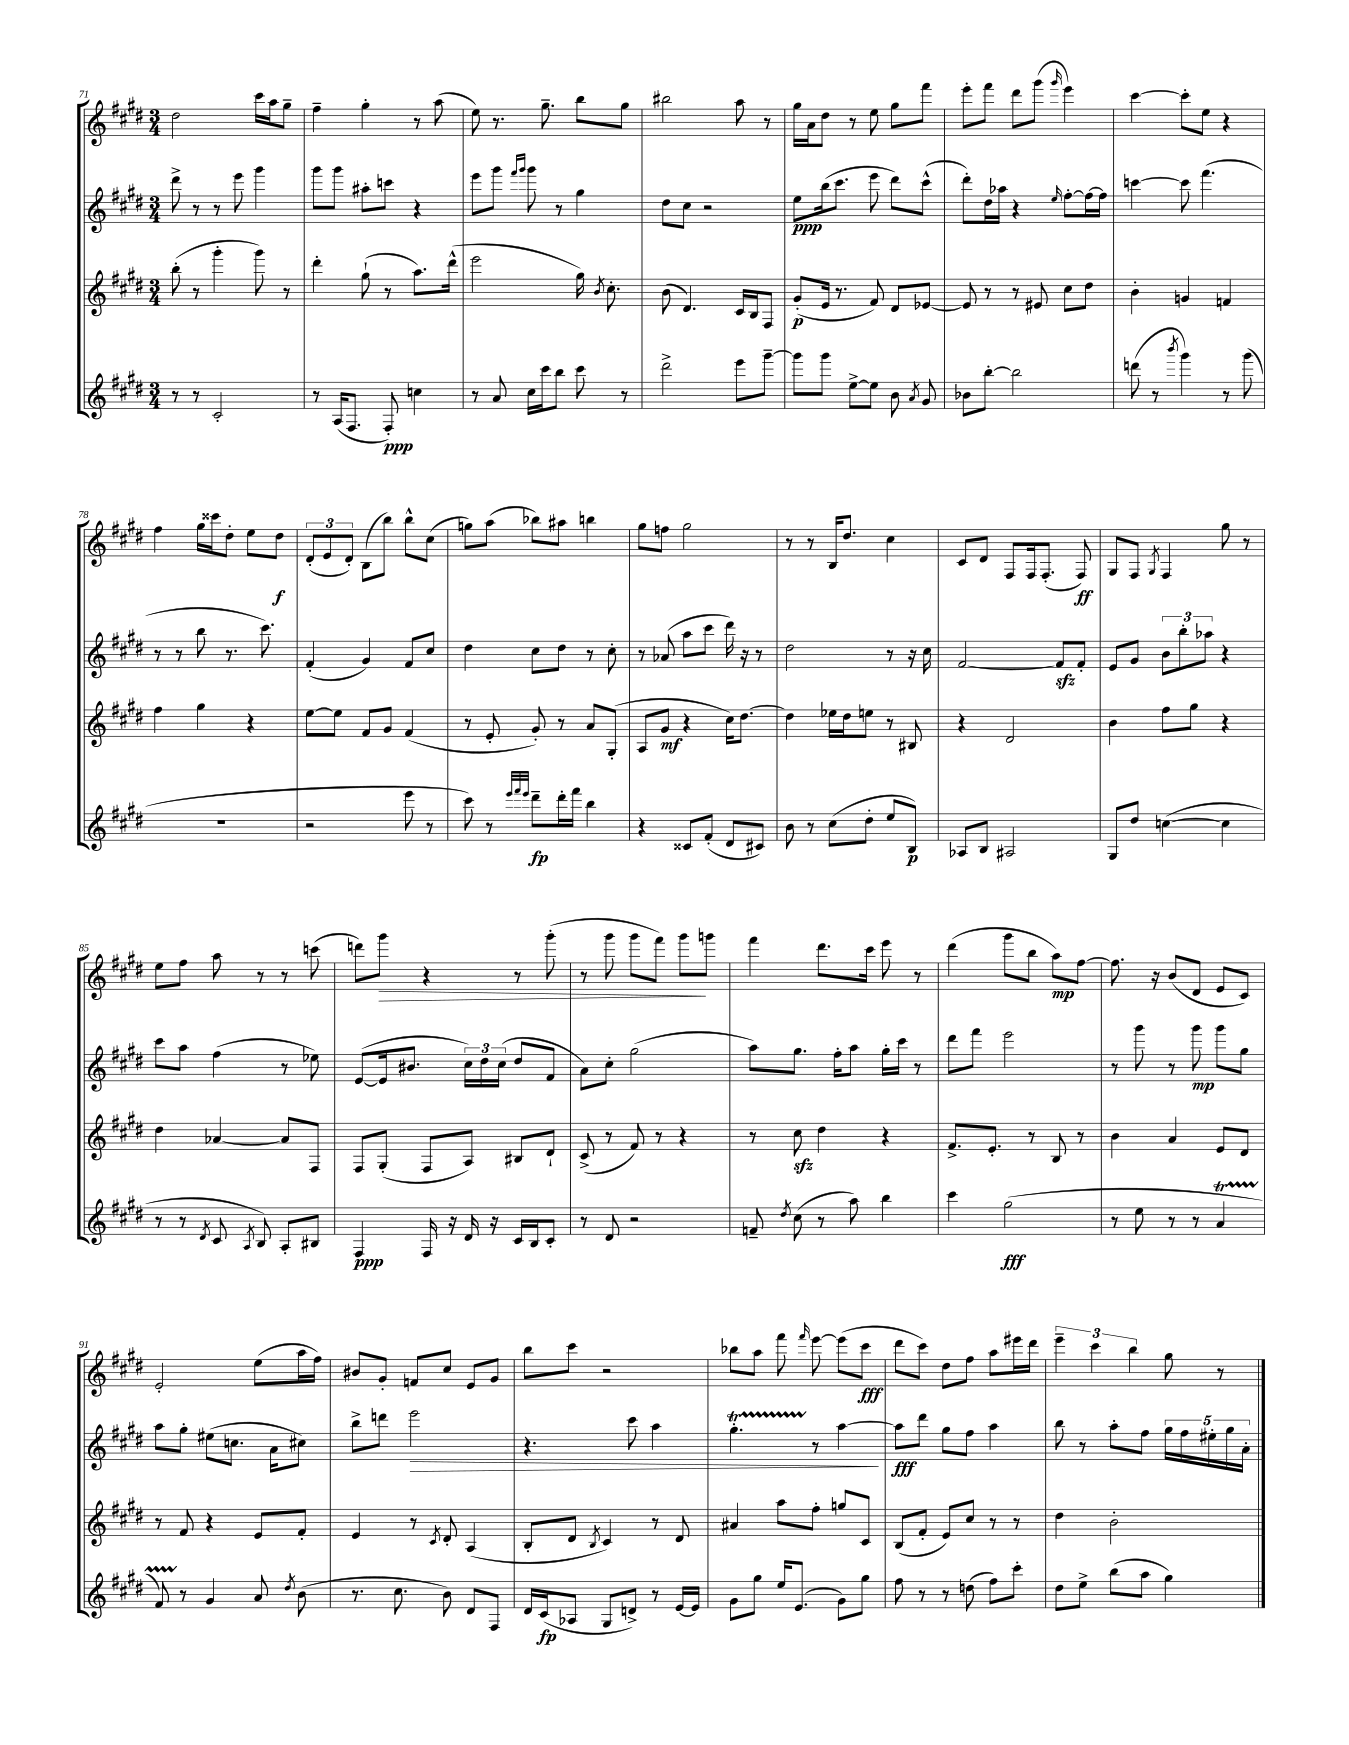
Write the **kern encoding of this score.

**kern	**kern	**kern	**kern
*staff4	*staff3	*staff2	*staff1
*clefG2	*clefG2	*clefG2	*clefG2
*k[f#c#g#d#]	*k[f#c#g#d#]	*k[f#c#g#d#]	*k[f#c#g#d#]
*M3/4	*M3/4	*M3/4	*M3/4
8r	(8bb'\	8ddd#^\	2dd#\
8r	8r	8r	.
2c#'/	4ggg#'\	8r	.
.	.	8eee\	.
.	8ggg#\)	4ggg#\	16ccc#\LL
.	.	.	16aa\J
.	8r	.	8gg#~\J
=	=	=	=
8r	4ddd#'\	8ggg#\L	4ff#~\
(16A/LK	.	8ggg#\J	.
8.F#/J	.	.	.
.	(8gg#`\	8aa#'\L	4gg#'\
8F#'/)	8r	8ccc\J	.
4cc\	8.aa\L)	4r	8r
.	.	.	(8aa\
.	(16ddd#^^\Jk	.	.
=	=	=	=
8r	2eee\	8eee\L	8ee\)
8a/	.	8ggg#\J	8.r
.	.	16qqfff#/LL	.
.	.	16qqggg#/JJ	.
16cc#\LL	.	8ggg#\	.
16ccc#\J	.	.	8.gg#~\
8bb\J	.	8r	.
8ccc#\	16gg#\)	4gg#\	8bb\L
.	8qb/	.	.
.	8.cc#'\	.	.
8r	.	.	8gg#\J
=	=	=	=
2ddd#^\	(8b\	8dd#\L	2bb#\
.	4.d#/)	8cc#\J	.
.	.	2r	.
8eee\L	16c#/LL	.	8aa\
.	16B/J	.	.
[8ggg#~\J	8F#/J	.	8r
=	=	=	=
8ggg#\]L	(8g#'/L	8ee\L	16gg#\LL
.	.	.	16a\J
8ggg#\J	16e/Jk	(16bb\k	8dd#\J
.	8.r	8.ccc#\J	.
[8ee^\L	.	.	8r
8ee\]J	8f#/)	8eee\	8ee\
8b\	8d#/L	8ddd#\L)	8gg#\L
8qa/	.	.	.
8g#/	[8e-/J	(8ccc#^^\J	8fff#\J
=	=	=	=
8b-\L	8e-/]	8ddd#'\L)	8eee'\L
[8bb'\J	8r	16dd#\L	8fff#\J
.	.	16aa-\JJ	.
2bb\]	8r	4r	8ddd#\L
.	8e#/	.	(8ggg#\J
.	.	16qqee/	16qqggg#/
.	8cc#\L	[8ff#'\L	4eee\)
.	8dd#\J	16ff#\_L	.
.	.	16ff#\]JJ	.
=	=	=	=
(8ddd\	4b'\	[4ccc\	[4ccc#\
8r	.	.	.
8qbbb/	.	.	.
4ggg#\)	4g/	8ccc\]	8ccc#'\]L
.	.	(4.fff#\	8ee\J
8r	4f/	.	4r
(8ggg#\	.	.	.
=	=	=	=
2.r	4ff#\	8r	4ff#\
.	.	8r	.
.	4gg#\	8bb\	16gg#\LL
.	.	.	16ccc##\J
.	.	8.r	8dd#'\J
.	4r	.	8ee\L
.	.	8.ccc#\)	.
.	.	.	8dd#\J
=	=	=	=
2r	[8ee\L	(4f#'/	(12d#'/L
.	.	.	12e/
.	8ee\]J	.	.
.	.	.	12d#'/J)
.	8f#/L	4g#/)	(8B\L
.	8g#/J	.	8bb\J)
8eee\	(4f#/	8f#/L	8bb^^\L
8r	.	8cc#/J	(8cc#\J
=	=	=	=
8ccc#\)	8r	4dd#\	8gg\L)
8r	8e'/	.	(8aa\J
32qqeee/LLL	.	.	.
32qqfff#/	.	.	.
32qqeee/JJJ	.	.	.
8ddd#~\L	8g#'/)	8cc#\L	8bb-\L)
16ddd#'\L	8r	8dd#\J	8aa#\J
16fff#\JJ	.	.	.
4bb\	8a/L	8r	4bb\
.	(8G#'/J	8cc#'\	.
=	=	=	=
4r	8A/L	8r	8gg#\L
.	8g#/J	(8a-/	8ff\J
8c##/L	4r	8aa\L	2gg#\
(8f#'/J	.	8ccc#\J	.
8d#/L	16cc#\LK)	16ddd#\)	.
.	[8.dd#\J	16r	.
8c#/J)	.	8r	.
=	=	=	=
8b\	4dd#\]	2dd#\	8r
8r	.	.	8r
(8cc#\L	16ee-\LL	.	16B/LK
.	16dd#\J	.	8.dd#/J
8dd#'\J	8ee\J	.	.
8ee/L	8r	8r	4cc#\
8B/J)	8B#/	16r	.
.	.	16cc#\	.
=	=	=	=
8A-/L	4r	[2f#/	8c#/L
8B/J	.	.	8d#/J
2A#/	2d#/	.	8F#/L
.	.	.	16F#/k
.	.	.	(8.F#'/J
.	.	8f#/]L	.
.	.	8f#'/J	8F#/)
=	=	=	=
8G#/L	4b\	8e/L	8G#/L
8dd#/J	.	8g#/J	8F#/J
.	.	.	8qG#/
([4cc\	8ff#\L	12b\L	4F#/
.	.	12bb'\	.
.	8gg#\J	.	.
.	.	12aa-\J	.
4cc\]	4r	4r	8gg#\
.	.	.	8r
=	=	=	=
8r	4dd#\	8ccc#\L	8ee\L
8r	.	8aa\J	8ff#\J
8qd#/	.	.	.
8c#/	[4a-/	(4ff#\	8aa\
8qA/	.	.	.
8B/)	.	.	8r
8A'/L	8a-/]L	8r	8r
8B#/J	8F#/J	8ee-\)	(8ccc\
=	=	=	=
4F#/	8F#/L	([8e/L	8ddd\L)
.	(8G#'/J	16e/]k	8ggg#\J
.	.	8.b#/J	.
16F#/	8F#/L	.	4r
16r	.	.	.
16d#/	8A/J)	24cc#\LL)	.
.	.	24dd#\	.
16r	.	.	.
.	.	(24cc#\JJ	.
16c#/LL	8B#/L	8dd#/L	8r
16B/J	.	.	.
8c#'/J	8d#`/J	8f#/J	(8ggg#'\
=	=	=	=
8r	(8c#^/	8a\L)	8r
8d#/	8r	8cc#'\J	8ggg#\
2r	8f#/)	(2gg#\	8ggg#\L
.	8r	.	8fff#\J)
.	4r	.	8ggg#\L
.	.	.	8ggg\J
=	=	=	=
8f~/	8r	8aa\L)	4fff#\
8qdd#/	.	.	.
(8cc#\	8cc#\	8.gg#\J	.
8r	4dd#\	.	8.ddd#\L
.	.	16ff#'\LK	.
8aa\)	.	8aa\J	.
.	.	.	16ccc#\Jk
4bb\	4r	16gg#'\LL	8eee\
.	.	16ccc#\JJ	.
.	.	8r	8r
=	=	=	=
4ccc#\	8.f#^/L	8ddd#\L	(4ddd#\
.	.	8fff#\J	.
.	8.e'/J	.	.
(2gg#\	.	2eee\	8ggg#\L
.	8r	.	8bb\J
.	8B/	.	8aa\L)
.	8r	.	[8ff#\J
=	=	=	=
8r	4b\	8r	8.ff#\]
8ee\	.	8ggg#\	.
.	.	.	16r
8r	4a/	8r	(8b/L
8r	.	8ggg#\	8d#/J
4a/	8e/L	8ggg#\L	8e/L
.	8d#/J	8gg#\J	8c#/J)
=	=	=	=
8f#/)	8r	8aa\L	2e'/
8r	8f#/	8gg#'\J	.
4g#/	4r	(8ee#\L	.
.	.	8.cc\J	.
8a/	8e/L	.	(8ee\L
.	.	16a\LK	.
8qdd#/	.	.	.
(8b\	8f#'/J	8cc#\J)	16aa\L
.	.	.	16ff#\JJ)
=	=	=	=
8.r	4e/	8bb^\L	8b#/L
.	.	8ddd\J	8g#'/J
8.cc#\	.	.	.
.	8r	2eee\	8f/L
.	8qc#/	.	.
8b\)	8d#'/	.	8cc#/J
8d#/L	(4A/	.	8e/L
8F#/J	.	.	8g#/J
=	=	=	=
16d#/LL	8B'/L	4.r	8bb\L
(16c#/J	.	.	.
8A-/J	8d#/J	.	8ccc#\J
.	8qB/	.	.
8G#/L	4c#/)	.	2r
8d^/J)	.	8ccc#\	.
8r	8r	4aa\	.
[16e/LL	8d#/	.	.
16e/]JJ	.	.	.
=	=	=	=
8g#\L	4a#/	4.gg#'\	8bb-\L
8gg#\J	.	.	8aa\J
16ee/LK	8aa\L	.	8fff#\
(8.e/J	.	.	.
.	.	.	16qqfff#/
.	8ff#'\J	8r	[8eee\
8g#\L)	8gg/L	[4aa\	(8eee\]L
8gg#\J	8c#/J	.	8ccc#\J
=	=	=	=
8ff#\	(8B/L	8aa\]L	8ddd#\L
8r	8f#'/J	8ddd#\J	8ccc#\J)
8r	8e/L)	8gg#\L	8dd#\L
(8dd\	8cc#/J	8ff#\J	8ff#\J
8ff#\L)	8r	4aa\	8aa\L
8ccc#'\J	8r	.	16eee#\L
.	.	.	16ddd#\JJ
=	=	=	=
8dd#\L	4dd#\	8bb\	6eee~\
8ee^\J	.	8r	.
.	.	.	6ccc#\
(8bb\L	2b'\	8aa'\L	.
.	.	.	6bb\
8aa\J	.	8ff#\J	.
4gg#\)	.	20gg#\LL	8gg#\
.	.	20ff#\	.
.	.	20ee#'\	.
.	.	.	8r
.	.	20gg#\	.
.	.	20a'\JJ	.
==	==	==	==
*-	*-	*-	*-
